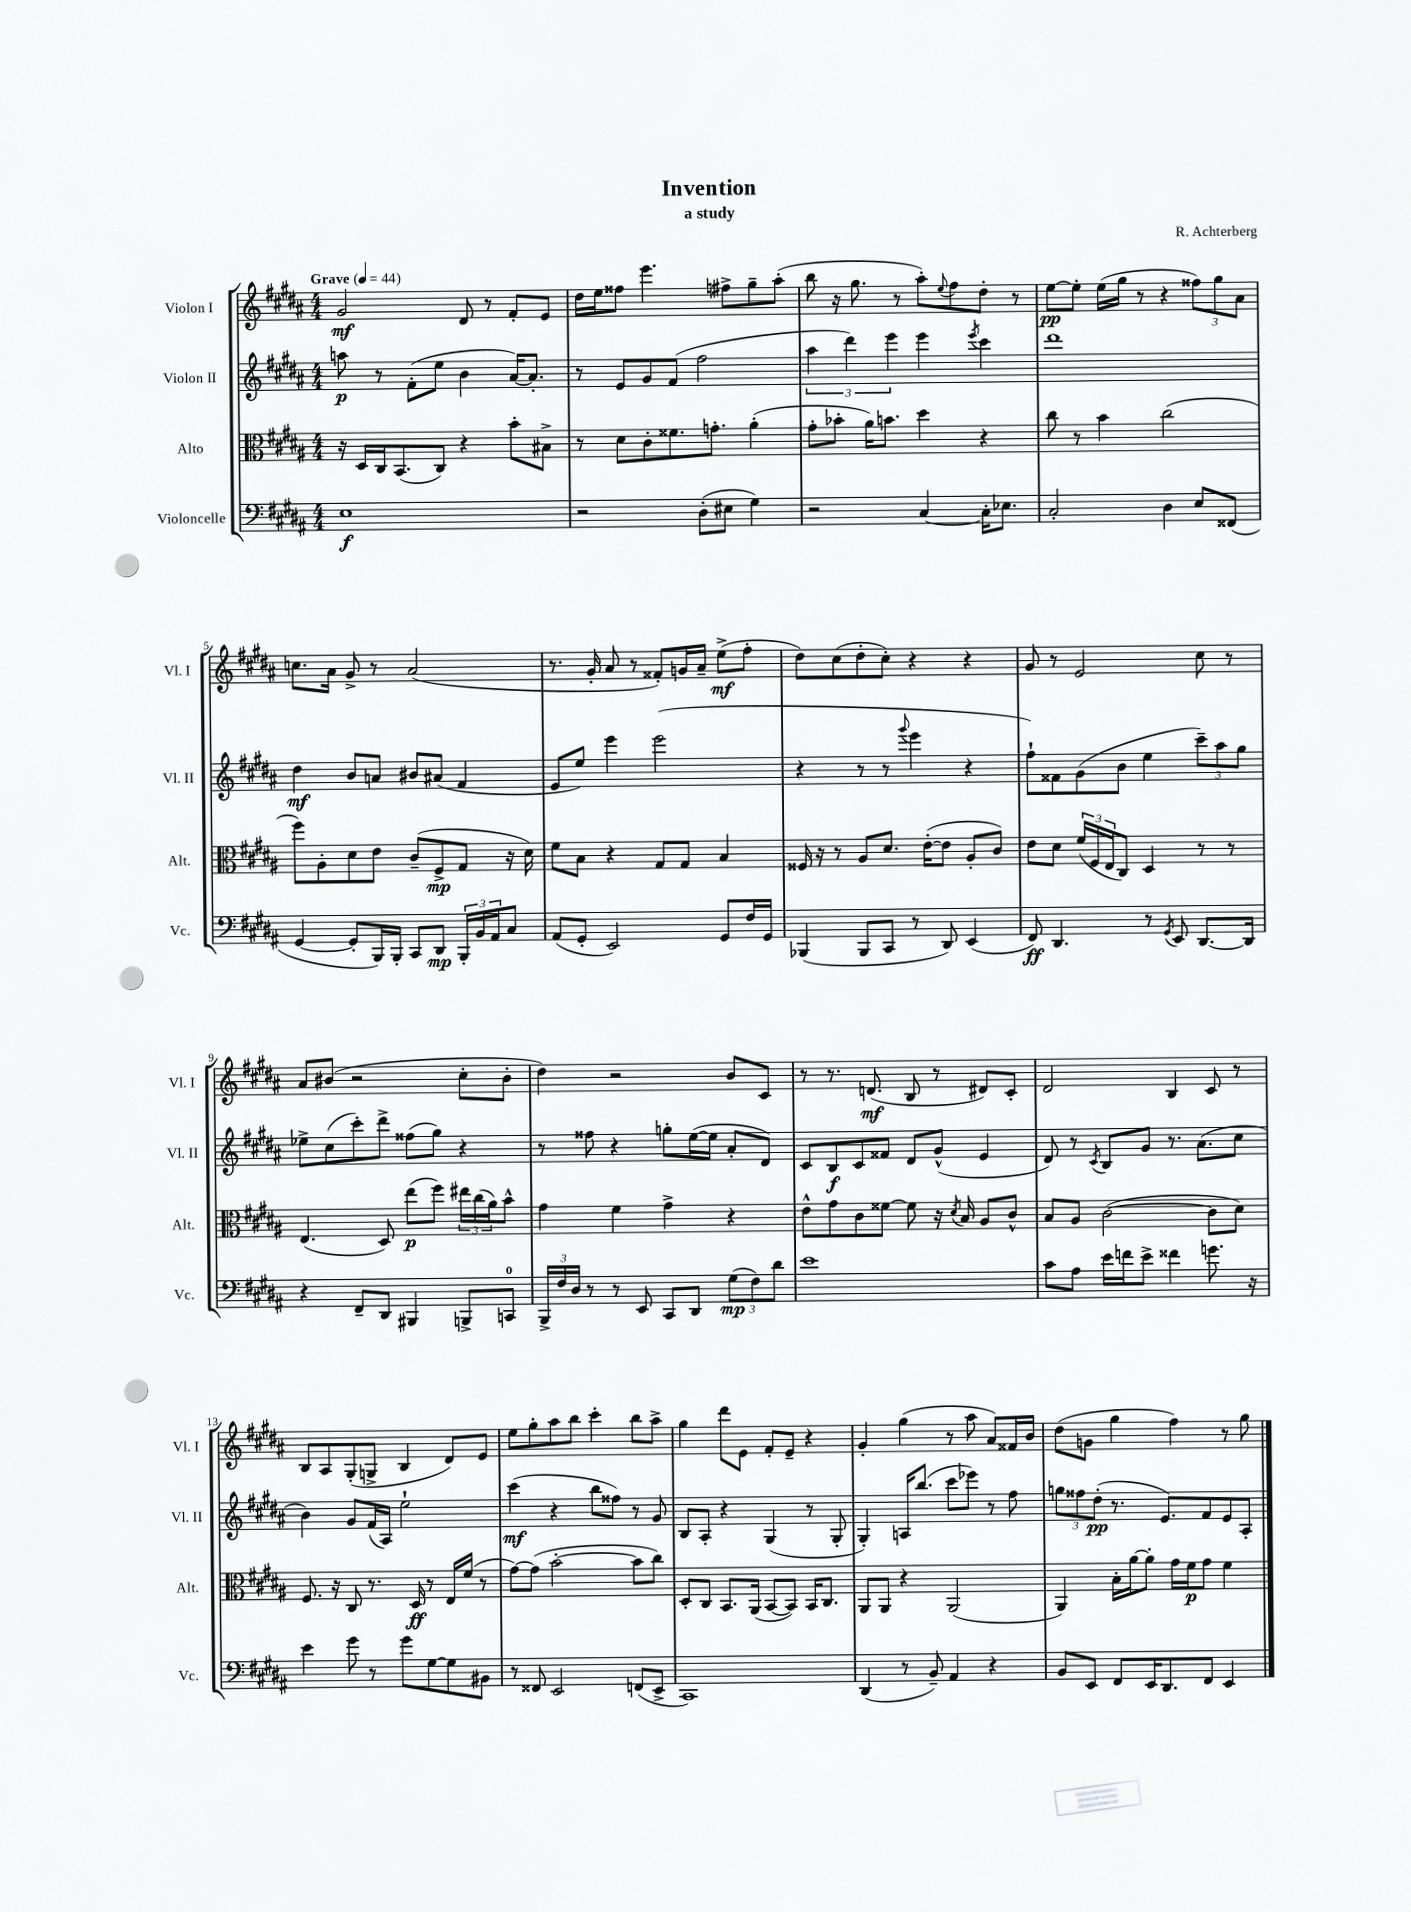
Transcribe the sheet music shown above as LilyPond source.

\header { title = "Invention" composer = "R. Achterberg" subtitle = "a study" }
<<
\new StaffGroup <<
\new Staff = "s0" \with { instrumentName = "Violon I" shortInstrumentName = "Vl. I" } {
    \clef treble \key b \major \numericTimeSignature \time 4/4 \tempo "Grave" 4 = 44
    gis'2\mf dis'8 r8 fis'8-. e'8 |
    dis''16 e''16 fisis''8 e'''4. fis''8-> gis''8-- ais''8-.( |
    b''8 r16 gis''8. r8 ais''8-.) \appoggiatura { e''8 } fis''8 dis''8-. r8 |
    e''8~\pp e''8-. e''16( gis''16 r8 r4 \tuplet 3/2 { fisis''8) gis''8 ais'8 } |
    c''8. ais'16 gis'8-> r8 ais'2( |
    r8. gis'16-. ais'8 r8 fisis'8-.) g'16 ais'16-- e''8->\mf( fis''8-. |
    dis''8) cis''8( dis''8-. cis''8-.) r4 r4 |
    gis'8 r8 e'2 cis''8 r8 |
    ais'8 bis'8( r2 cis''8-. bis'8-. |
    dis''4) r2 b'8 cis'8 |
    r8 r8. d'8.\mf( b8 r8 dis'8) cis'8-. |
    dis'2 b4 cis'8 r8 |
    b8 ais8 gis8-.( g8-> b4 dis'8) e'8 |
    e''8 gis''8-. ais''8 b''8 cis'''4-. b''8 ais''8-> |
    gis''4 dis'''8 e'8 fis'8-. e'8-- r4 |
    gis'4-. gis''4( r8 ais''8 ais'8) fisis'16 b'16 |
    dis''8( g'8 gis''4 fis''4) r8 gis''8 \bar "|." |
}
\new Staff = "s1" \with { instrumentName = "Violon II" shortInstrumentName = "Vl. II" } {
    \clef treble \key b \major \numericTimeSignature \time 4/4
    a''8\p r8 fis'8-.( e''8 b'4 ais'16~) ais'8.-. |
    r8 e'8 gis'8 fis'8( fis''2 |
    \tuplet 3/2 { ais''4 dis'''4) e'''4 } e'''4 \acciaccatura { e'''8 } cis'''4 |
    dis'''1 |
    dis''4\mf b'8 a'8 bis'8 ais'8( fis'4 |
    e'8 e''8) e'''4 e'''2( |
    r4 r8 r8 \appoggiatura { gis'''8 } e'''4 r4 |
    fis''8-!) fisis'8 gis'8( b'8 e''4 \tuplet 3/2 { cis'''8--) ais''8 gis''8 } |
    ees''8-> cis''8( cis'''8-.) dis'''8-> fisis''8( gis''8) r4 |
    r8 fisis''8 r4 g''8-. e''16~( e''16 ais'8-. dis'8) |
    cis'8 b8\f cis'8 fisis'8 dis'8 gis'8-^( e'4 |
    dis'8) r8 \acciaccatura { cis'8 } b8 gis'8 r8. ais'8.( cis''8 |
    b'4) gis'8 fis'16( ais16) e''2-! |
    cis'''4\mf( r4 b''8 fisis''8) r8 gis'8 |
    b8 ais8-. r4 gis4( r8 gis8-. |
    gis4-.) a16 b''8.( cis'''8 ees'''8) r8 fis''8 |
    \tuplet 3/2 { g''8 fisis''8 dis''8-.\pp( } r8. e'8.) fis'8 e'8 ais8-. \bar "|." |
}
\new Staff = "s2" \with { instrumentName = "Alto" shortInstrumentName = "Alt." } {
    \clef alto \key b \major \numericTimeSignature \time 4/4
    r16 dis16 cis16 b,8.( cis8) r4 b'8-. bis8-> |
    r8 dis'8 cis'8-. fisis'8. g'8.-. ais'4-.( |
    gis'8-. bes'8-. ais'16) b'8. dis''4 r4 |
    cis''8 r8 b'4 cis''2( |
    fis''8) ais8-. dis'8 e'8 cis'8--( fis8->\mp gis8 r16 dis'16) |
    fis'8 b8 r4 gis8 gis8 b4 |
    fisis16 r16 r8 ais8 dis'8. e'16~-.( e'8 ais8-. cis'8) |
    e'8 dis'8 \tuplet 3/2 { fis'16( fis16 e16 } cis8) dis4 r8 r8 |
    e4.( dis8) e''8\p( fis''8) \tuplet 3/2 { eis''16 cis''16( ais'16) } b'8-^ |
    gis'4 fis'4 gis'4-> r4 |
    e'8-^ gis'8 cis'8 fisis'8~ fisis'8 r16 \acciaccatura { dis'8 } b16 ais8 cis'8-^ |
    b8 ais8 cis'2~( cis'8 dis'8) |
    fis8. r16 cis8 r8. dis16\ff r8 e16 fis'16( r8 |
    gis'8~) gis'8( b'2~-. b'8 cis''8) |
    dis8-. cis8 b,8. ais,16( b,8~ b,8) b,16 cis8. |
    ais,8 ais,8 r4 ais,2( |
    ais,4) b16-. ais'16~ ais'8-. gis'16 fis'16\p gis'8 fis'4 \bar "|." |
}
\new Staff = "s3" \with { instrumentName = "Violoncelle" shortInstrumentName = "Vc." } {
    \clef bass \key b \major \numericTimeSignature \time 4/4
    e1\f |
    r2 dis8-.( eis8 gis4) |
    r2 cis4~ cis16-. ees8. |
    cis2-. dis4 e8 fisis,8( |
    gis,4~ gis,8-. b,,16) b,,16-. cis,8 dis,8\mp \tuplet 3/2 { b,,16-. b,16 ais,16 } cis8 |
    ais,8( gis,8-. e,2) gis,8 fis16 gis,16 |
    bes,,4( bes,,8 cis,8 r8 dis,8) e,4( |
    fis,8\ff) dis,4. r8 \acciaccatura { gis,8 } e,8 dis,8.~ dis,16 |
    r4 fis,8-- dis,8 bis,,4 b,,8-> c,8-0 |
    \tuplet 3/2 { b,,16-> fis16 dis16 } r8 r8 e,8 cis,8 dis,8 \tuplet 3/2 { gis8\mp( fis8) dis'8 } |
    e'1 |
    cis'8 ais8 e'16 f'16 e'8-> fisis'4 g'8. r16 |
    e'4 gis'8 r8 gis'8 gis8~ gis8 bis,8 |
    r8 fisis,8 e,2 f,8( e,8-> |
    cis,1) |
    dis,4( r8 b,8--) ais,4 r4 |
    b,8 e,8 fis,8 e,16 dis,8. fis,8 e,4 \bar "|." |
}
>>
>>
